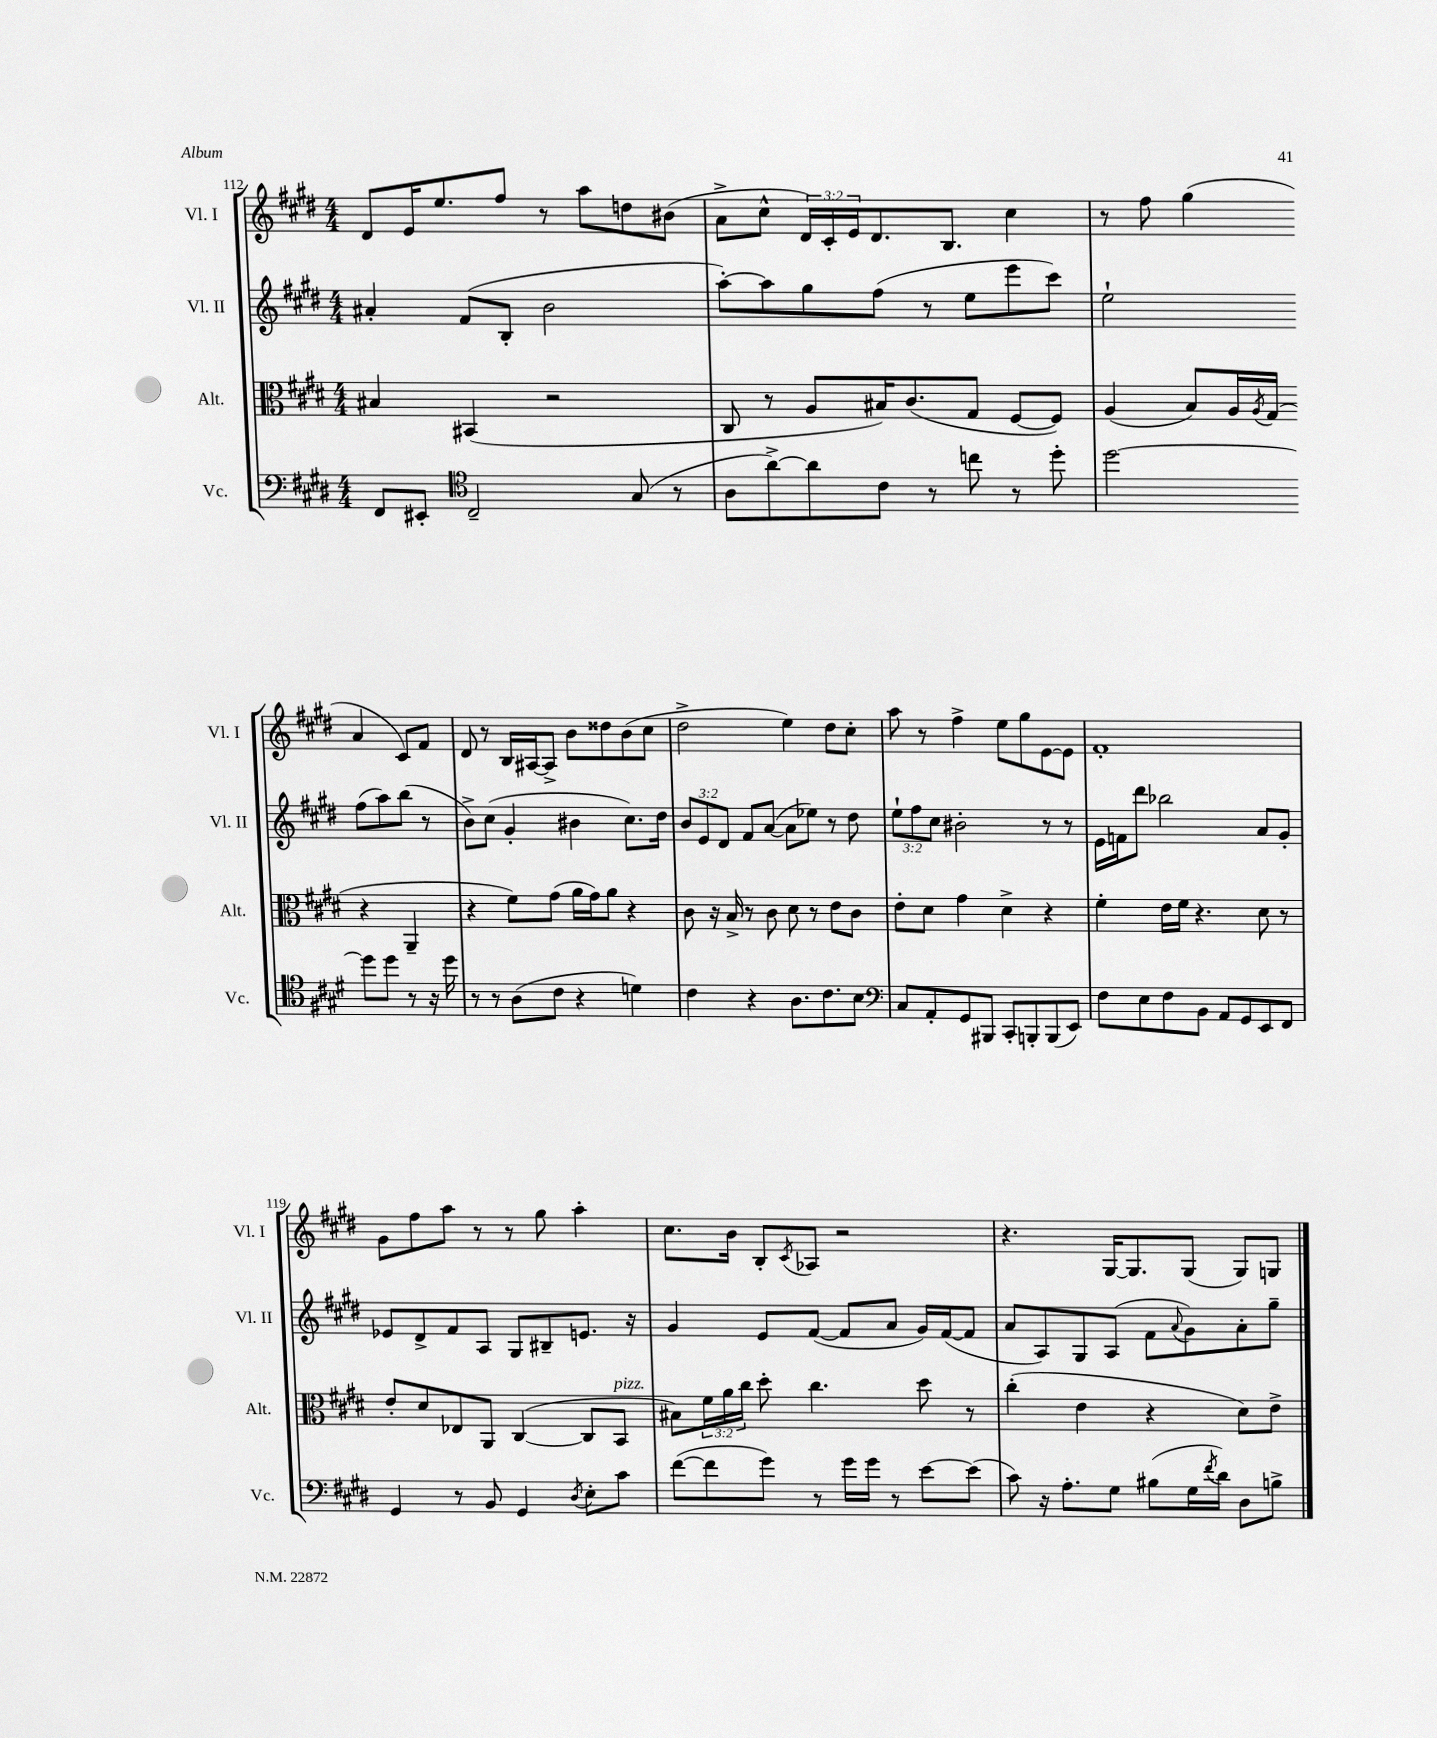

**kern	**kern	**kern	**kern
*part4	*part3	*part2	*part1
*staff4	*staff3	*staff2	*staff1
*I"Vc.	*I"Alt.	*I"Vl. II	*I"Vl. I
*I'Vc.	*I'Alt.	*I'Vl. II	*I'Vl. I
*clefF4	*clefC3	*clefG2	*clefG2
*k[f#c#g#d#]	*k[f#c#g#d#]	*k[f#c#g#d#]	*k[f#c#g#d#]
*M4/4	*M4/4	*M4/4	*M4/4
=112	=112	=112	=112
8FF#/L	4B#X/	4a#X'/	8d#/L
8EE#X'/J	.	.	16e/K
.	.	.	8.ee/
*clefC4	*	*	*
2C#~/	(4BB#X/	(8f#/L	.
.	.	8B'/J	8ff#/J
.	2r	2b\	8r
.	.	.	8aa\L
(8G#/	.	.	8ddn\
8r	.	.	(8b#X\J
=113	=113	=113	=113
8A\L	8C#/	[8aa'\L)	8a^\L
[8a^\)	8r	8aa\]	8cc#^^\J
8a\]	8A/L	8gg#\	24d#/LL)
.	.	.	24c#'/
.	.	.	24e/J
8c#\J	16B#X/K)	(8ff#\J	8.d#/
.	(8.c#/	.	.
8r	.	8r	.
.	.	.	8.B/J
8ccn\	8G#/J	8ee\L	.
8r	[8F#/L	8eee\	4cc#\
8dd#'\	8F#/J])	8ccc#\J)	.
=114	=114	=114	=114
[2dd#\	(4A/	2ee`\	8r
.	.	.	8ff#\
.	8B/L)	.	(4gg#\
.	16A/L	.	.
.	8qA/	.	.
.	(16G#/JJ	.	.
8dd#\L]	4r	(8ff#\L	4a/
8dd#\J	.	8aa\)	.
8r	4AA~/	(8bb\J	8c#/L)
16r	.	8r	8f#/J
16dd#\	.	.	.
!!LO:LB:g=z
=115	=115	=115	=115
8r	4r	8b^\L)	8d#/
8r	.	(8cc#\J	8r
(8A\L	8f#\L)	4g#'/	16B/LL
.	.	.	[16A#X/J
8c#\J	(8g#\J	.	8A#^/J]
4r	16a\LL	4b#X\	8b\L
.	16g#\J)	.	.
.	8a\J	.	8dd##X\
4dn\)	4r	8.cc#\L)	(8b\
.	.	.	8cc#\J
.	.	16dd#\Jk	.
=116	=116	=116	=116
4c#\	8c#\	12b/L	2dd#^\
.	.	12e/	.
.	16r	.	.
.	.	12d#/J	.
.	16B^/	.	.
4r	8r	8f#/L	.
.	8c#\	([8a/J	.
8.A\L	8d#\	8a\L]	4ee\)
.	8r	8ee-X\J)	.
8.c#\	.	.	.
.	8e\L	8r	8dd#\L
8B\J	8c#\J	8dd#\	8cc#'\J
=117	=117	=117	=117
*clefF4	*	*	*
8C#/L	8e'\L	12ee`\L	8aa\
.	.	12ff#\	.
8AA'/	8d#\J	.	8r
.	.	12cc#\J	.
8GG#/	4g#\	2b#X'\	4ff#^\
8BBB#X/J	.	.	.
8CC#'/L	4d#^\	.	8ee\L
8BBBn'/	.	.	8gg#\
(8BBB/	4r	8r	[8e\
8EE/J)	.	8r	8e\J]
=118	=118	=118	=118
8F#\L	4f#'\	16e\LL	1f#'
.	.	16fn\J	.
8E\	.	8ddd#\J	.
8F#\	16e\LL	2bb-X\	.
.	16f#\JJ	.	.
8BB\J	4.r	.	.
8AA/L	.	.	.
8GG#/	.	.	.
8EE/	8d#\	8a/L	.
8FF#/J	8r	8g#'/J	.
!!LO:LB:g=z
=119	=119	=119	=119
4GG#/	8e'/L	8e-X/L	8g#\L
.	8d#/	8d#^/	8ff#\
8r	8E-X/	8f#/	8aa\J
8BB/	8AA/J	8A/J	8r
4GG#/	([4C#/	8G#/L	8r
.	.	8B#X~/	8gg#\
8qD#/	.	.	.
8E'\L	8C#/L]	8.en/J	4aa'\
!	!LO:TX:a:i:t=pizz.	!	!
8c#\J	8BB/J	.	.
.	.	16r	.
=120	=120	=120	=120
([8f#\L	8B#X\L)	4g#/	8.cc#\L
8f#\]	24f#\L	.	.
.	24a\	.	.
.	.	.	16b\Jk
.	24cc#\JJ	.	.
8g#\J)	8dd#'\	8e/L	8B'/L
.	.	.	8qc#/
8r	4.cc#\	([8f#/J	8A-X/J
16g#\LL	.	8f#/L]	2r
16g#\JJ	.	.	.
8r	.	8a/J	.
[8e\L	8dd#\	16g#/LL)	.
.	.	([16f#/J	.
(8e\J]	8r	8f#/J]	.
=121	=121	=121	=121
8c#\)	(4cc#'\	8a/L	4.r
16r	.	8A/)	.
8.A'\L	.	.	.
.	4e\	8G#/	.
8G#\J	.	(8A/J	[16G#/KL
.	.	.	8.G#/]
(8B#X\L	4r	8f#\L	.
.	.	8qqa/	.
16G#\L	.	8g#\)	(8G#/J
8qf#/	.	.	.
16d#\JJ)	.	.	.
8D#\L	8d#\L)	8a'\	8G#/L)
8Bn^\J	8e^\J	8gg#~\J	8Gn/J
==	==	==	==
*-	*-	*-	*-
